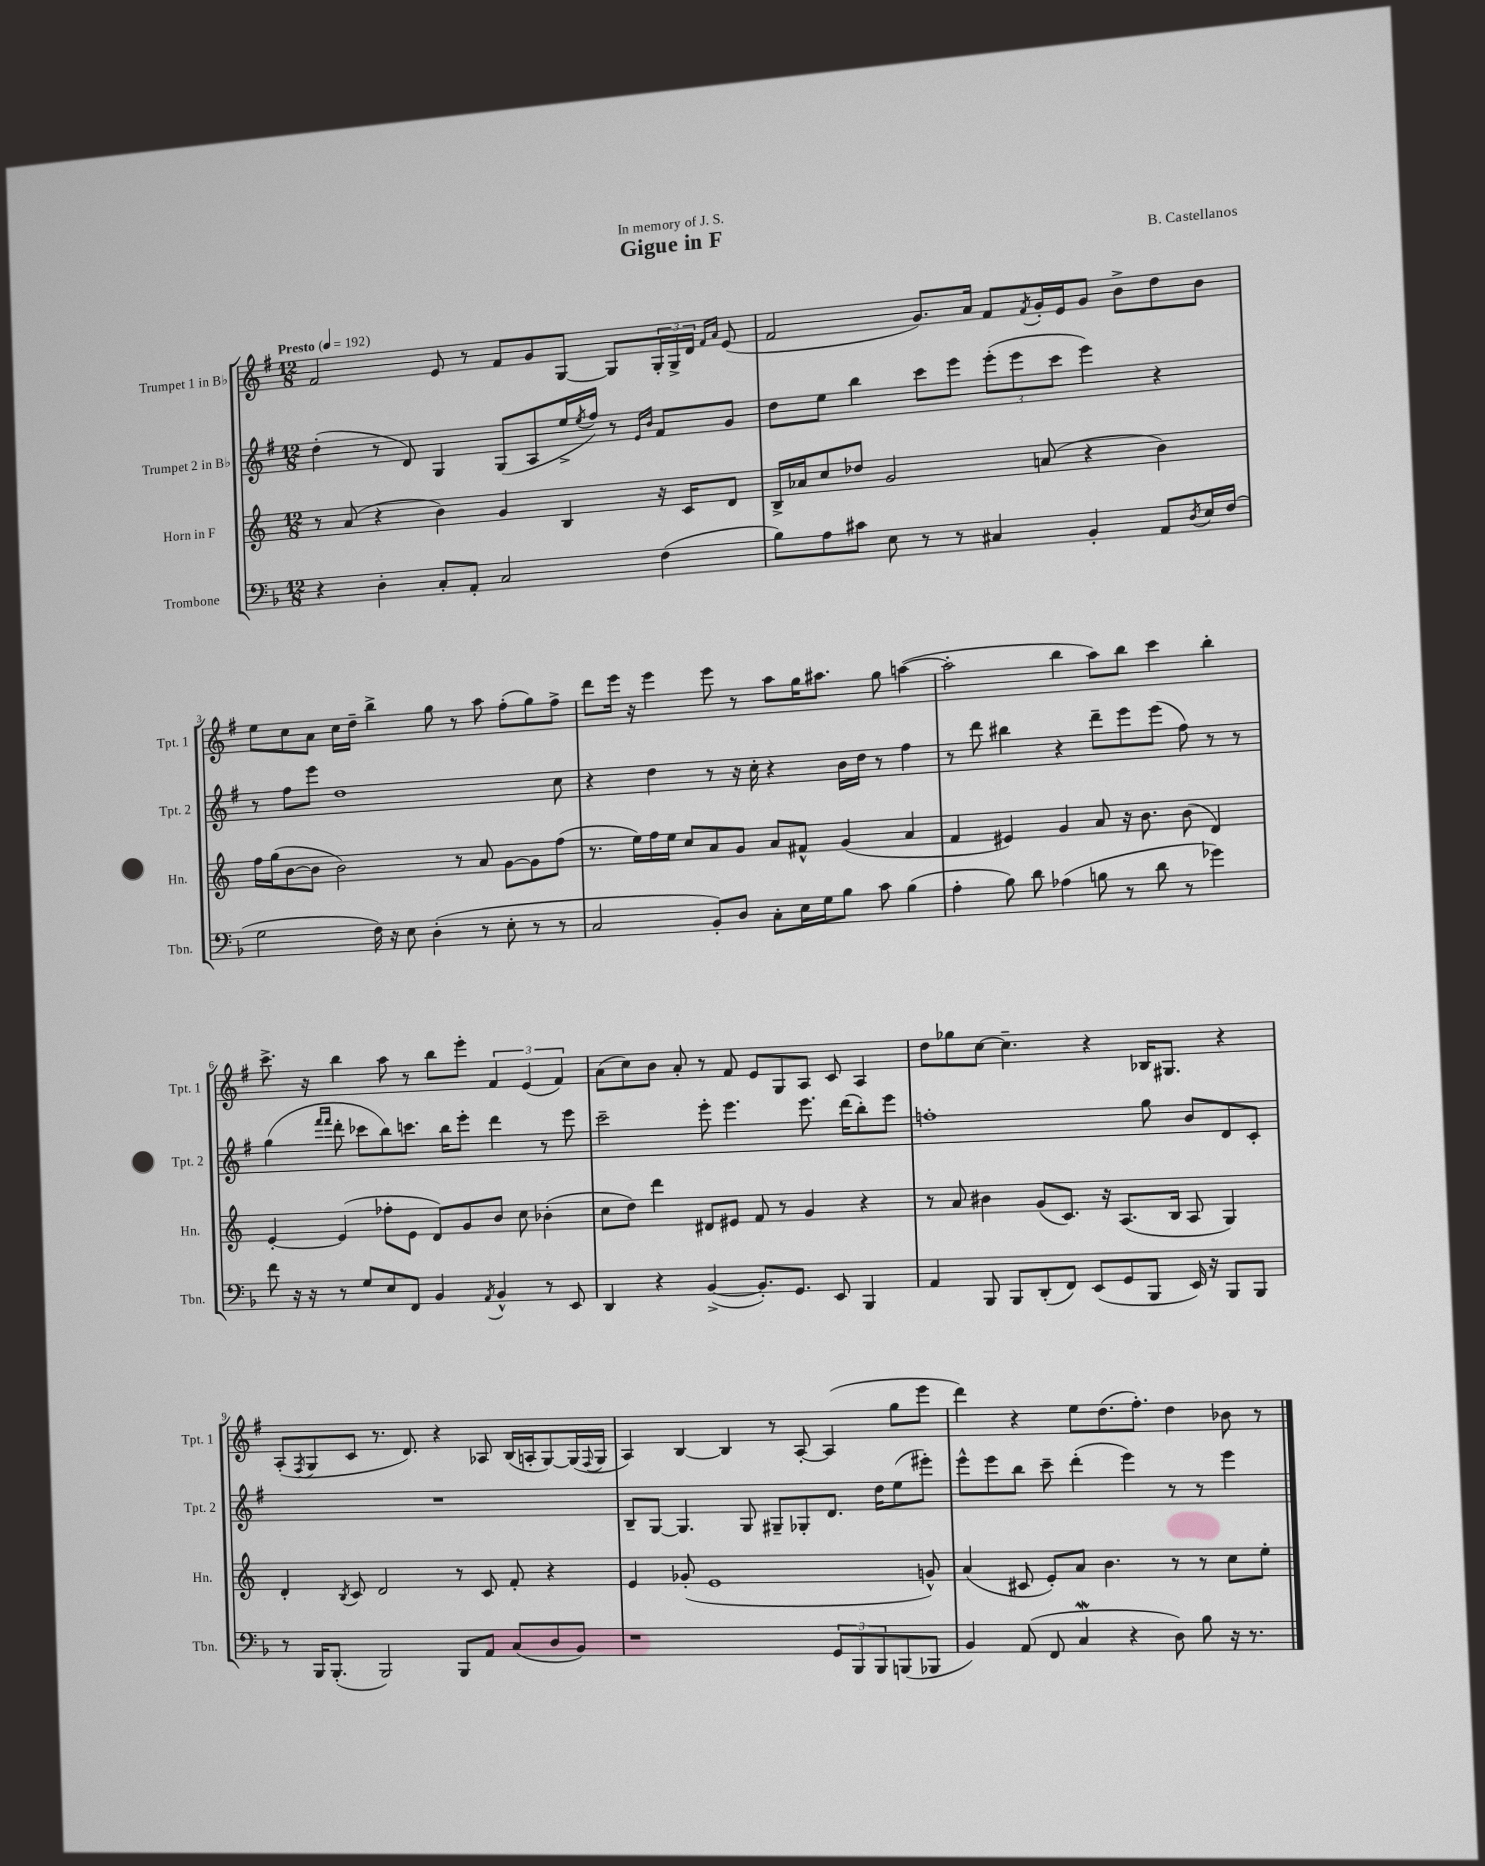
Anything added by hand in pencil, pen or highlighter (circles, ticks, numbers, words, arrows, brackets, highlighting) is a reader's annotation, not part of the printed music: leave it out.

**kern	**kern	**kern	**kern
*staff4	*staff3	*staff2	*staff1
*clefF4	*clefG2	*clefG2	*clefG2
*k[b-]	*k[]	*k[f#]	*k[f#]
*M12/8	*M12/8	*M12/8	*M12/8
*MM192	*MM192	*MM192	*MM192
4r	8r	(4dd'\	2f#/
.	(8a/	.	.
4D'\	4r	8r	.
.	.	8d/)	.
8C'/L	4b\)	4G/	8e/
8AA'/J	.	.	8r
2C/	4g/	(8G/L	8f#/L
.	.	8A/	8g/
.	4B/	16ee^/L	[8G/J
.	.	8qee/	.
.	.	16ff#/JJ)	.
.	.	8r	8G/]L
.	.	16qqe/LL	.
.	.	16qqb/JJ	.
(4F\	16r	8f#/L	24G'/L
.	.	.	24G^/
.	16c/LK	.	.
.	.	.	24d/JJ
.	.	.	16qqf#/LL
.	.	.	16qqa/JJ
.	8d/J	8g/J	(8e/
=	=	=	=
8B-\L)	16B^/LL	8dd\L	2f#/
.	16a-/J	.	.
8A\	8cc/	8ee\J	.
8c#\J	8dd-/J	4bb\	.
8E\	2g/	.	.
8r	.	8ccc\L	8.g/L)
8r	.	8eee\J	.
.	.	.	16a/Jk
4C#/	.	(12eee'\L	8f#/L
.	.	12eee\	.
.	.	.	8qf#/
.	(8a/	.	16g'/L
.	.	12ccc\J	.
.	.	.	16e/J
4BB-'/	4r	4eee\)	8g/J
.	.	.	8b^\L
8AA/L	4b\)	4r	8dd\
8qD/	.	.	.
16E/L	.	.	8b\J
(16F/JJ	.	.	.
=	=	=	=
2G\	16ff\LL	8r	8ee\L
.	(16gg\J	.	.
.	[8b\	8ff#\L	8cc\
.	8b\]J	8eee\J	8a\J
.	2b\)	1dd	16cc\LL
.	.	.	16dd~\JJ
16F\)	.	.	4bb^\
16r	.	.	.
8E\	.	.	.
(4D'\	.	.	8gg\
.	8r	.	8r
8r	8a/	.	8aa\
8E'\	[8g\L	.	(8ff#'\L
8r	8g\]	.	8gg\)
8r	(8ff\J	8cc\	8ff#^\J
=	=	=	=
2C/	8.r	4r	8ddd\L
.	.	.	16eee\Jk
.	16ee\LL)	.	16r
.	16ff\	4dd\	4eee\
.	16ee\JJ	.	.
.	8cc/L	.	.
8BB-'/L)	8a/	8r	8eee\
8D/J	8g/J	16r	8r
.	.	16cc'\	.
8C'\L	8a/L	4r	8aa\L
16E\L	8f#^^/J	.	16gg\K
16G\J	.	.	8.aa#\J
8B-\J	(4g/	16b\LL	.
.	.	16dd\JJ	.
8c\	.	8r	8gg\
(4B-\	4a/	4ff#\	([4aa\
=	=	=	=
4A'\	4f/	8r	2aa'\]
.	.	8ddd\	.
8B-\)	4e#/)	4bb#\	.
8d\	.	.	.
(4A-\	4g/	4r	4bb\
8B\	8a/	8ddd~\L	8aa\L)
8r	16r	8eee\	8bb\J
.	8.b\	.	.
8d\	.	(8eee\J	4ccc\
8r	(8b\	8ff#\)	.
4g-\)	4d/)	8r	4bb'\
.	.	8r	.
=	=	=	=
8f\	[4e'/	(4gg\	8.ccc^\
16r	.	.	.
16r	.	.	16r
.	.	16qqfff#/LL	.
.	.	16qqfff#/JJ	.
8r	(4e/]	8ddd'\	4bb\
8G/L	.	8ccc-\L	.
8E/	8ff-'\L	8bb\)	8aa\
8FF/J	8e\J	8.ccc\J	8r
4BB-/	8d/L)	.	8bb\L
.	.	16bb\LK	.
.	8g/	8eee'\J	8eee'\J
8qAA/	.	.	.
4BB-^^/	8b/J	4ddd\	6f#/
.	8cc\	.	.
.	.	.	(6e/
8r	(4b-'\	8r	.
.	.	.	6f#/)
8EE/	.	8eee\	.
=	=	=	=
4DD/	8cc\L	2ccc~\	(8a\L
.	8dd\J)	.	8cc\)
4r	4ddd\	.	8b\J
.	.	.	8a'/
([4BB-^/	8d#/L	8eee'\	8r
.	8e#/J	4.eee\	8f#/
8.BB-'/]L)	8f/	.	8e/L
.	8r	.	8G/
8.GG/J	.	.	.
.	4g/	8.eee\	8A/J
8EE/	.	.	8c/
.	.	(16ddd\LK	.
4BBB-/	4r	8bb'\)	4A/
.	.	8eee\J	.
=	=	=	=
4AA/	8r	1ff'	8dd\L
.	8a/	.	8gg-\
8BBB-/	4b#\	.	[8cc\J
8BBB-/L	.	.	4.cc~\]
(8DD'/	(8g/L	.	.
8FF/J)	8.c/J)	.	.
(8EE/L	.	.	4r
.	16r	.	.
8GG/	(8.A/L	.	.
8BBB-/J	.	8gg\	16B-/LK
.	16B/Jk	.	8.G#/J
16EE/)	8A/	8b/L	.
16r	.	.	.
8BBB-/L	4G/)	8d/	4r
8BBB-/J	.	8c'/J	.
=	=	=	=
8r	4d'/	1.r	(8A'/L
.	.	.	8qF#/
16BBB-/LK	.	.	8G/
(8.BBB-'/J	.	.	.
.	8qB/	.	.
.	8c/	.	8c/J
2BBB-/)	2d/	.	8.r
.	.	.	8.d/)
.	.	.	4r
8BBB-/L	8r	.	.
8AA/J	8c/	.	8A-/
(8C/L	8f'/	.	(16B/LL
.	.	.	16A'/J
8D/	4r	.	[8G/)
8BB-/J)	.	.	(16G/]L
.	.	.	8qqF#/
.	.	.	16G/JJ
=	=	=	=
1r	4e/	8B~/L	4A/)
.	.	[8G/J	.
.	(8g-'/	4.G/]	[4B/
.	1e	.	.
.	.	.	4B/]
.	.	8G/	.
.	.	8G#~/L	8r
.	.	8G-'/	[8A'/
12GG/L	.	8.d/J	(4A/]
12BBB-/	.	.	.
12BBB-/	.	.	.
.	.	16dd\LK	.
(8BBB/	.	(8ee\	8gg\L
8BBB-/J	8g^^/)	8eee#'\J)	8eee\J
=	=	=	=
4BB-/)	(4a/	8eee^^\L	4ddd\)
.	.	8eee\	.
(8AA/	8c#/	8bb\J	4r
8FF/	8e'/L)	8ccc~\	.
4C/	8a/J	(4ddd'\	8ee\L
.	4.b\	.	(8.dd\
4r	.	4eee\)	.
.	.	.	8.ff#'\J)
8D\)	8r	8r	4dd\
8B-\	8r	8r	.
16r	8cc\L	4eee\	8b-\
8.r	.	.	.
.	8ee'\J	.	8r
==	==	==	==
*-	*-	*-	*-
